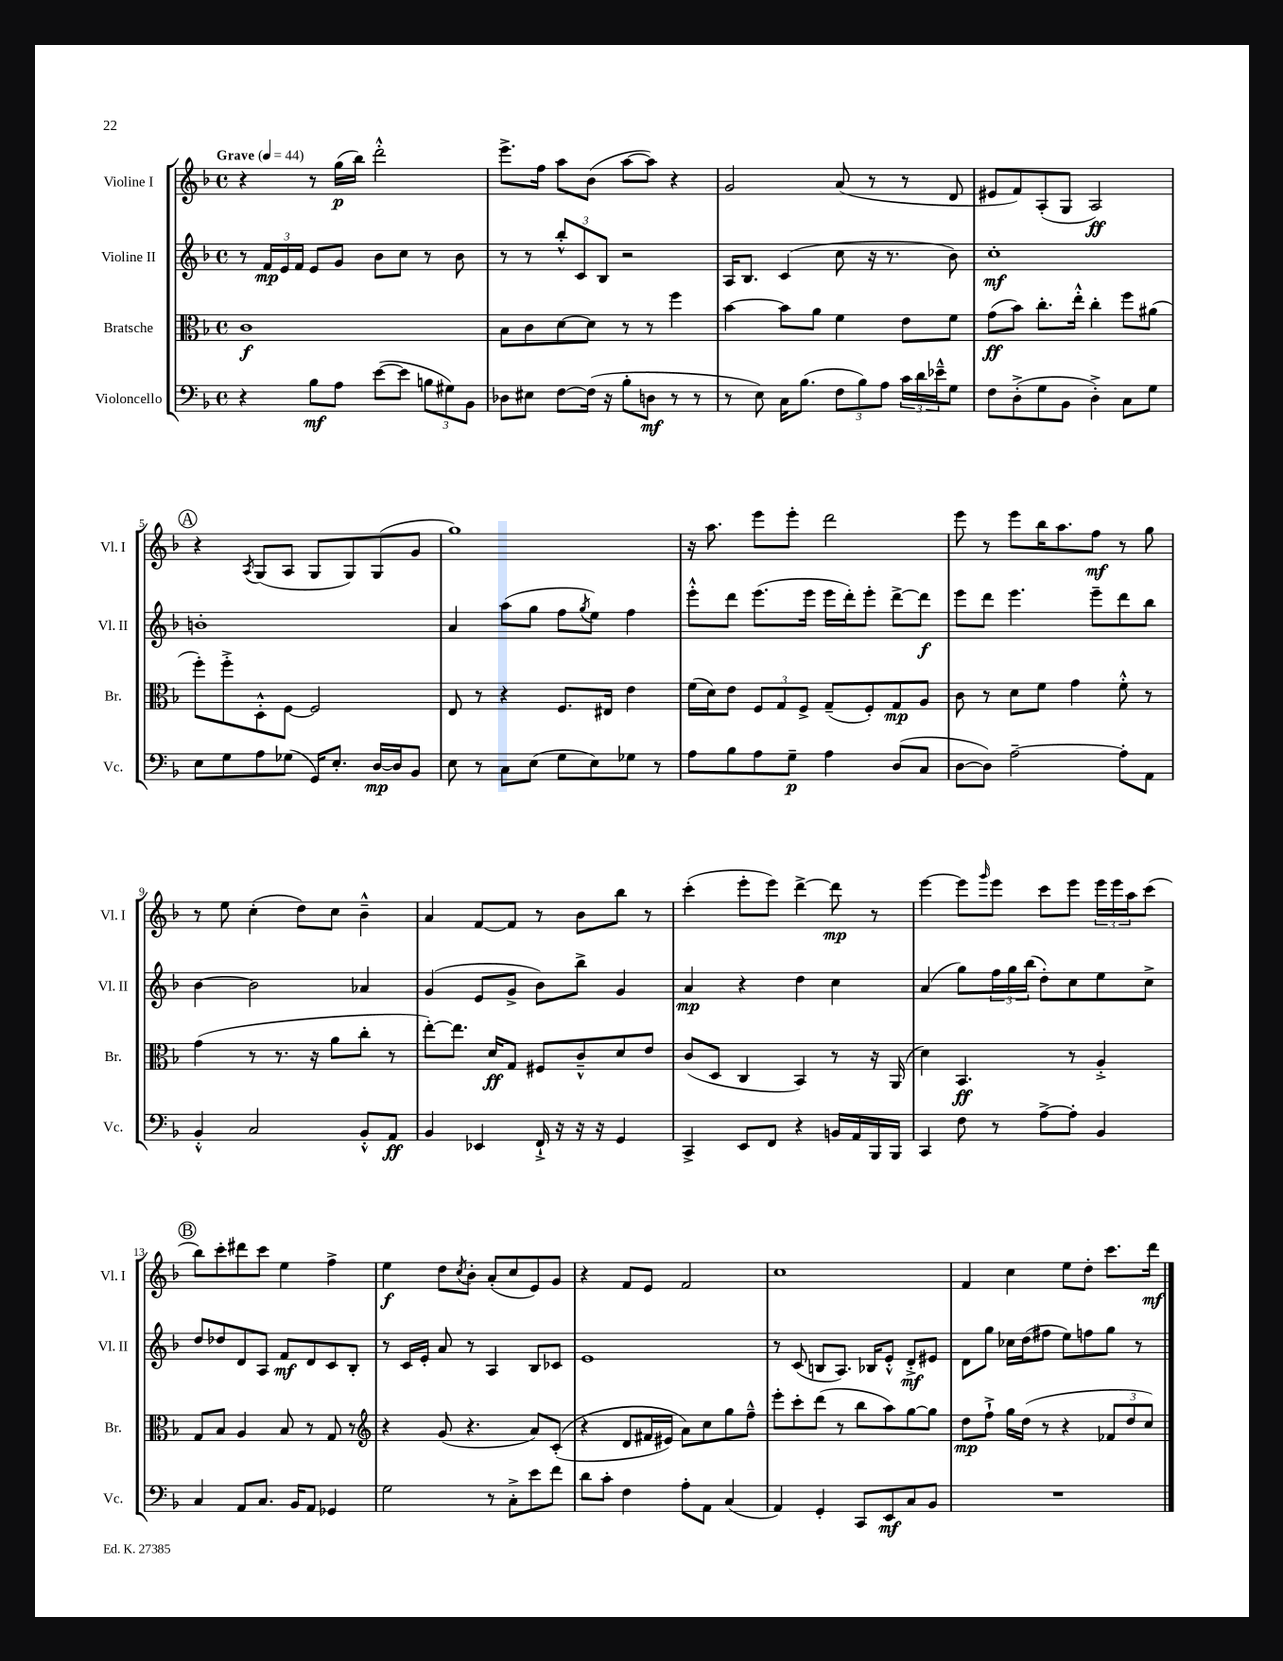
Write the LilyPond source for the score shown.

<<
\new StaffGroup <<
\new Staff = "s0" \with { instrumentName = "Violine I" shortInstrumentName = "Vl. I" } {
    \clef treble \key f \major \defaultTimeSignature \time 4/4 \tempo "Grave" 4 = 44
    r4 r8 g''16\p( bes''16) d'''2-.-^ |
    e'''8.-> f''16 a''8 bes'8( a''8~ a''8) r4 |
    g'2 a'8( r8 r8 d'8 |
    eis'8 f'8) a8-.( g8 a2\ff) |
    \mark \markup { \circle "A" } r4 \acciaccatura { a8 } g8( a8 g8 g8) g8( g'8 |
    g''1) |
    r16 a''8. e'''8 e'''8-. d'''2 |
    e'''8 r8 e'''8 bes''16 a''8. f''8\mf r8 g''8 |
    r8 e''8 c''4-.( d''8) c''8 bes'4---^ |
    a'4 f'8~ f'8 r8 bes'8 bes''8 r8 |
    c'''4-.( e'''8-. e'''8) d'''4~-> d'''8\mp r8 |
    e'''4~ e'''8 \grace { g'''16 } e'''8 c'''8 e'''8 \tuplet 3/2 { e'''16 e'''16 a''16 } c'''8( |
    \mark \markup { \circle "B" } bes''8) c'''8-. dis'''8 c'''8 e''4 f''4-> |
    e''4\f d''8 \acciaccatura { c''8 } bes'8-. a'8-.( c''8 e'8) g'8 |
    r4 f'8 e'8 f'2 |
    c''1 |
    f'4 c''4 e''8 d''8-. c'''8. d'''16\mf \bar "|." |
}
\new Staff = "s1" \with { instrumentName = "Violine II" shortInstrumentName = "Vl. II" } {
    \clef treble \key f \major \defaultTimeSignature \time 4/4
    r8 \tuplet 3/2 { f'16\mp e'16 f'16 } e'8 g'8 bes'8 c''8 r8 bes'8 |
    r8 r8 \tuplet 3/2 { bes''8-.-^ c'8 bes8 } r2 |
    a16 bes8. c'4( c''8 r16 r8. bes'8) |
    c''1-.\mf |
    \mark \markup { \circle "A" } b'1-. |
    a'4 a''8( g''8 f''8 \acciaccatura { g''8 } e''8) f''4 |
    e'''8-.-^ d'''8 e'''8.( e'''16 e'''16 d'''16-.) e'''8-. d'''8~-> d'''8\f |
    e'''8 d'''8 e'''4. e'''8-- d'''8 bes''8 |
    bes'4~ bes'2 aes'4 |
    g'4( e'8 g'8-> bes'8) bes''8-> g'4 |
    a'4\mp r4 d''4 c''4 |
    a'4( g''8) \tuplet 3/2 { f''16 g''16 bes''16( } d''8-.) c''8 e''8 c''8-> |
    \mark \markup { \circle "B" } d''8 des''8 d'8 a8 f'8\mf d'8 c'8 bes8-. |
    r8 c'16 e'16-. a'8 r8 a4 bes8 ces'8 |
    e'1 |
    r8 c'8( b8 a8.) bes16 e'8-.-^ d'8-.->\mf eis'8 |
    d'8 g''8 ces''16 d''16( fis''8 e''8) f''8 g''8 r8 \bar "|." |
}
\new Staff = "s2" \with { instrumentName = "Bratsche" shortInstrumentName = "Br." } {
    \clef alto \key f \major \defaultTimeSignature \time 4/4
    c'1\f |
    bes8 c'8 d'8~ d'8 r8 r8 f''4 |
    bes'4~ bes'8 a'8 f'4 e'8 f'8 |
    g'8\ff( bes'8) c''8.-. e''16-.-^ c''4-. f''8 ais'8( |
    \mark \markup { \circle "A" } f''8-.) f''8-.-> d8-.-^ f8~ f2 |
    e8 r8 r4 f8. eis16 e'4 |
    f'16( d'16) e'8 \tuplet 3/2 { f8 g8 f8-> } g8--( f8-.) g8\mp a8 |
    c'8 r8 d'8 f'8 g'4 f'8-.-^ r8 |
    g'4( r8 r8. r16 a'8 c''8-. r8 |
    e''8~-.) e''8. d'16\ff g8 fis8 c'8---^ d'8 e'8 |
    c'8( d8 c4 bes,4) r8 r16 a,16( |
    d'4) bes,4.\ff r8 a4-.-> |
    \mark \markup { \circle "B" } g8 bes8 a4 bes8 r8 g8 r8 |
    \clef treble r4 g'8( r4. a'8) c'8-.(\( |
    r4 d'8 fis'16 eis'16) a'8\) c''8 g''8 f''8---^ |
    e'''8-. c'''8-. d'''8( r8 bes''8 a''8) g''8~ g''8 |
    d''8\mp f''8-!-> g''16 d''16( r8 r4 \tuplet 3/2 { fes'8 d''8 c''8) } \bar "|." |
}
\new Staff = "s3" \with { instrumentName = "Violoncello" shortInstrumentName = "Vc." } {
    \clef bass \key f \major \defaultTimeSignature \time 4/4
    r4 bes8\mf a8 e'8~( e'8 \tuplet 3/2 { b8 gis8) bes,8 } |
    des8 eis8 f8~ f16( r16 bes8-. d8\mf r8 r8 |
    r8 e8) c16 bes8.( \tuplet 3/2 { f8 bes8) a8 } \tuplet 3/2 { c'16 d'16 ees'16---^ } g8 |
    f8 d8-.->( g8 bes,8 d4-.->) c8 g8 |
    \mark \markup { \circle "A" } e8 g8 a8 ges8( g,16) e8.-. d16~\mp d16 bes,8 |
    e8 r8 c8 e8( g8 e8) ges8 r8 |
    a8 bes8 a8 g8--\p a4 d8( c8 |
    d8~ d8) a2~-- a8-. a,8 |
    bes,4-.-^ c2 bes,8-.-^ a,8\ff |
    bes,4 ees,4 f,16-!-> r16 r16 r16 g,4 |
    c,4-> e,8 f,8 r4 b,16 a,16 bes,,16 bes,,16 |
    c,4 f8 r8 a8~-> a8-. bes,4 |
    \mark \markup { \circle "B" } c4 a,8 c8. bes,16 a,8 ges,4 |
    g2 r8 c8-.-> e'8 f'8 |
    d'8 c'8-. f4 a8-. a,8 c4( |
    a,4) g,4-. c,8 e,8\mf c8 bes,8 |
    R1 \bar "|." |
}
>>
>>
